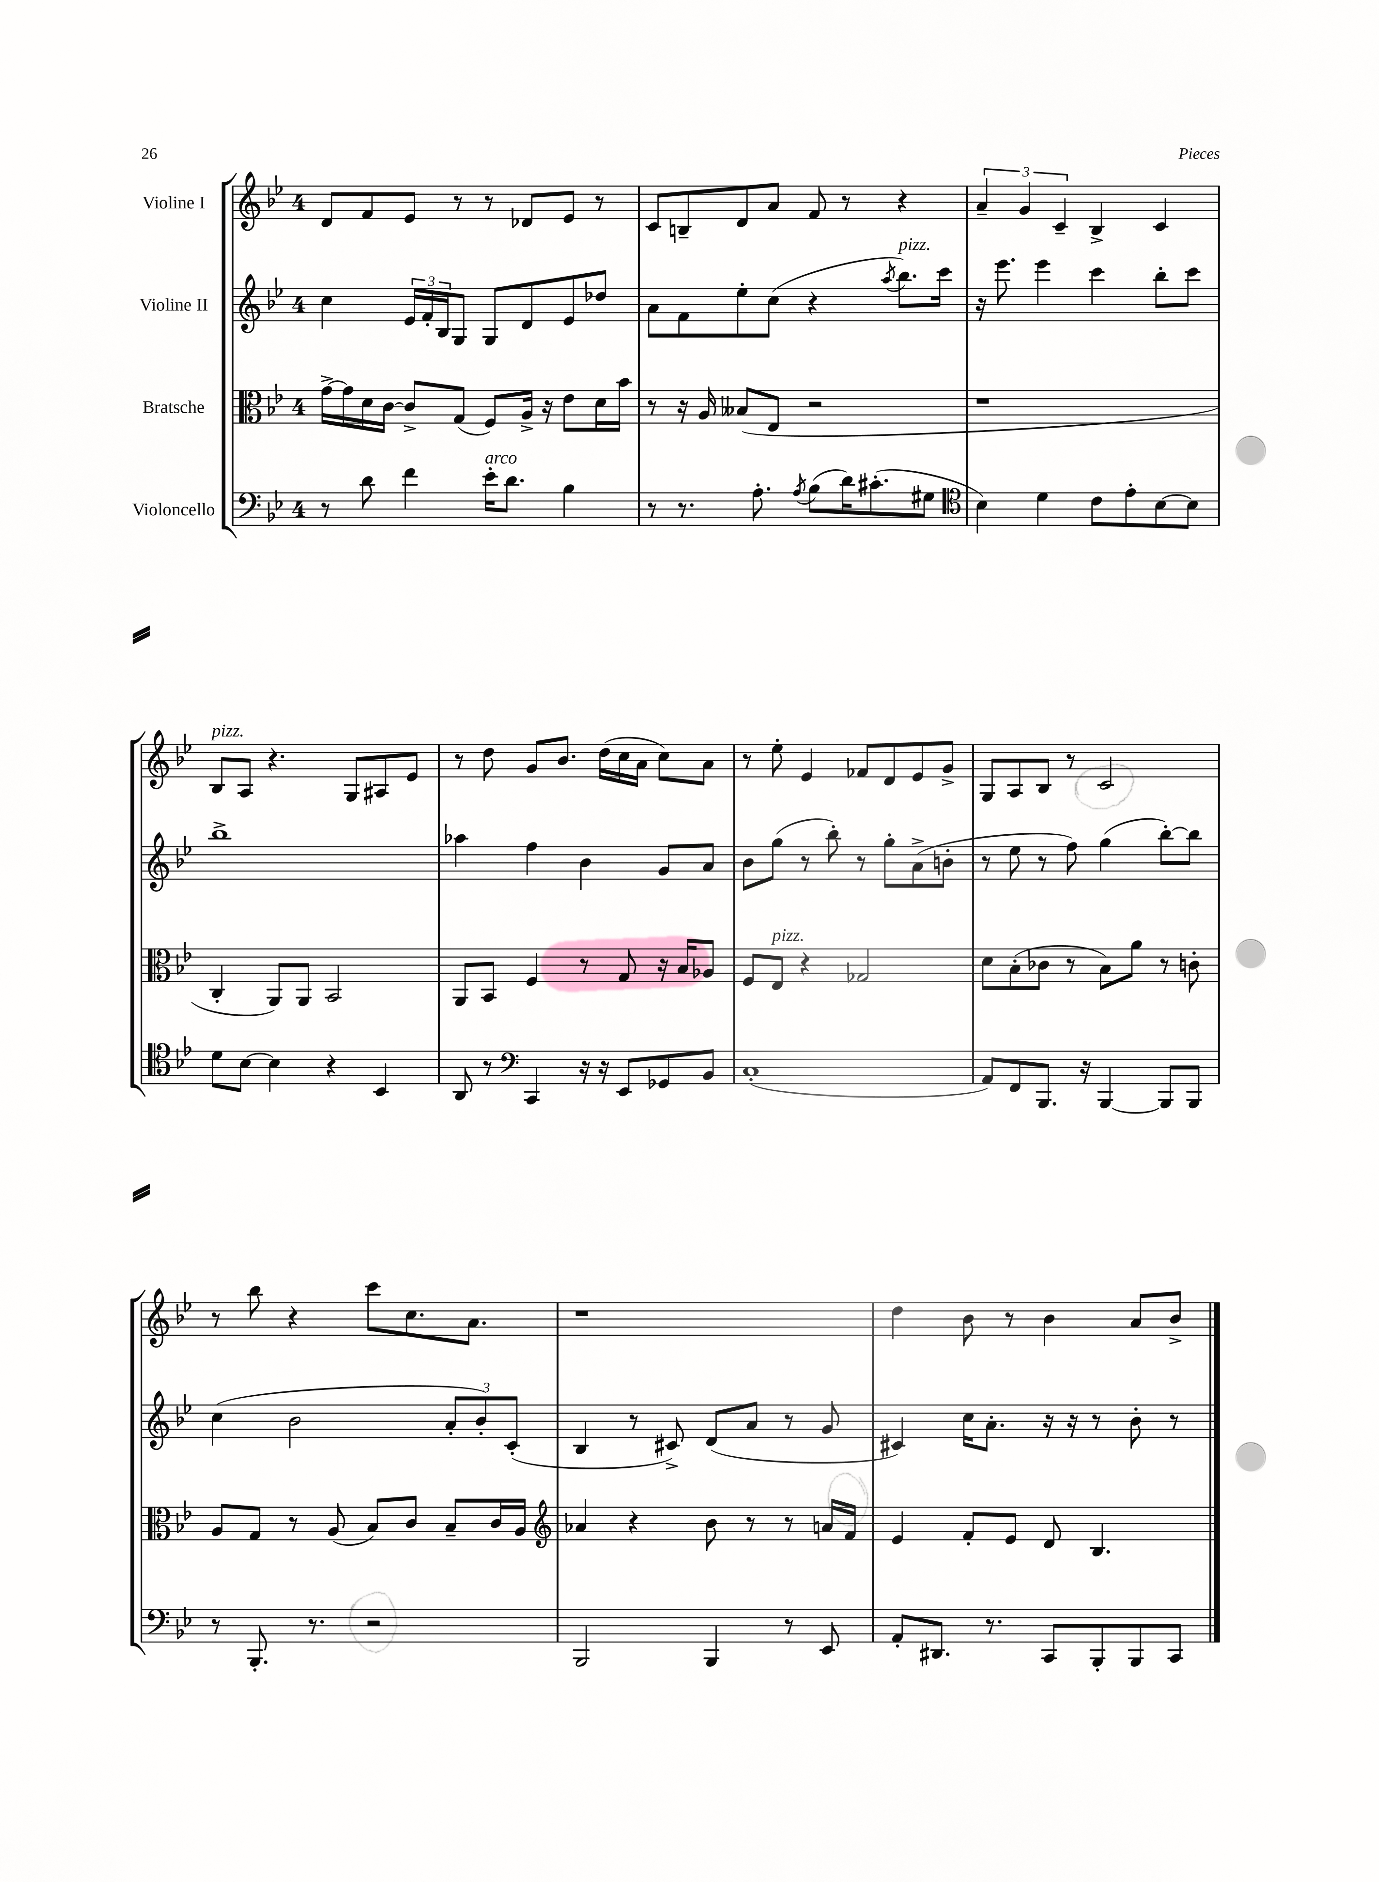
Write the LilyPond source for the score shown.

<<
\new StaffGroup <<
\new Staff = "s0" \with { instrumentName = "Violine I" } {
    \clef treble \key bes \major \once \override Staff.TimeSignature.style = #'single-digit \time 4/4
    d'8 f'8 ees'8 r8 r8 des'8 ees'8 r8 |
    c'8 b8-- d'8 a'8 f'8 r8 r4 |
    \tuplet 3/2 { a'4-- g'4 c'4-- } bes4-> c'4 |
    bes8^\markup { \italic "pizz." } a8 r4. g8 ais8 ees'8 |
    r8 d''8 g'8 bes'8. d''16( c''16 a'16 c''8) a'8 |
    r8 ees''8-. ees'4 fes'8 d'8 ees'8 g'8-> |
    g8 a8 bes8 r8 c'2 |
    r8 bes''8 r4 c'''8 c''8. a'8. |
    r1 |
    d''4 bes'8 r8 bes'4 a'8 bes'8-> \bar "|." |
}
\new Staff = "s1" \with { instrumentName = "Violine II" } {
    \clef treble \key bes \major \once \override Staff.TimeSignature.style = #'single-digit \time 4/4
    c''4 \tuplet 3/2 { ees'16 f'16-. bes16 } g8 g8 d'8 ees'8 des''8 |
    a'8 f'8 ees''8-. c''8( r4 \acciaccatura { a''8 } bes''8.^\markup { \italic "pizz." }) c'''16 |
    r16 ees'''8. ees'''4 c'''4 bes''8-. c'''8 |
    bes''1-> |
    aes''4 f''4 bes'4 g'8 a'8 |
    bes'8 g''8( r8 bes''8-.) r8 g''8-. a'8->( b'8-. |
    r8 ees''8 r8 f''8) g''4( bes''8~-.) bes''8 |
    c''4( bes'2 \tuplet 3/2 { a'8-. bes'8-.) c'8-.( } |
    bes4 r8 cis'8->) d'8( a'8 r8 g'8 |
    cis'4) c''16 a'8.-. r16 r16 r8 bes'8-. r8 \bar "|." |
}
\new Staff = "s2" \with { instrumentName = "Bratsche" } {
    \clef alto \key bes \major \once \override Staff.TimeSignature.style = #'single-digit \time 4/4
    g'16~-> g'16 d'16 c'16~ c'8-> g8( f8) a16-> r16 ees'8 d'16 bes'16 |
    r8 r16 a16 beses8( ees8 r2 |
    r1 |
    c4-. a,8) a,8 bes,2 |
    a,8 bes,8 f4 r8 g8 r16 bes16 aes8 |
    f8 ees8^\markup { \italic "pizz." } r4 ges2 |
    d'8 bes8-.( ces'8 r8 bes8) a'8 r8 c'8-. |
    a8 g8 r8 a8( bes8) c'8 bes8-- c'16 a16 |
    \clef treble aes'4 r4 bes'8 r8 r8 a'16 f'16 |
    ees'4 f'8-. ees'8 d'8 bes4. \bar "|." |
}
\new Staff = "s3" \with { instrumentName = "Violoncello" } {
    \clef bass \key bes \major \once \override Staff.TimeSignature.style = #'single-digit \time 4/4
    r8 d'8 f'4 ees'16-.^\markup { \italic "arco" } d'8. bes4 |
    r8 r8. a8.-. \acciaccatura { a8 } bes8( d'16) cis'8.-.( gis8 |
    \clef tenor bes4) d'4 c'8 ees'8-. bes8~ bes8 |
    d'8 bes8~ bes4 r4 bes,4 |
    a,8 r8 \clef bass c,4 r16 r16 ees,8 ges,8 bes,8 |
    c1-.( |
    a,8) f,8 bes,,8. r16 bes,,4~ bes,,8 bes,,8 |
    r8 bes,,8.-. r8. r2 |
    bes,,2 bes,,4 r8 ees,8 |
    a,8-. dis,8. r8. c,8 bes,,8-. bes,,8 c,8 \bar "|." |
}
>>
>>
\layout { \context { \Score \remove "Bar_number_engraver" } }
